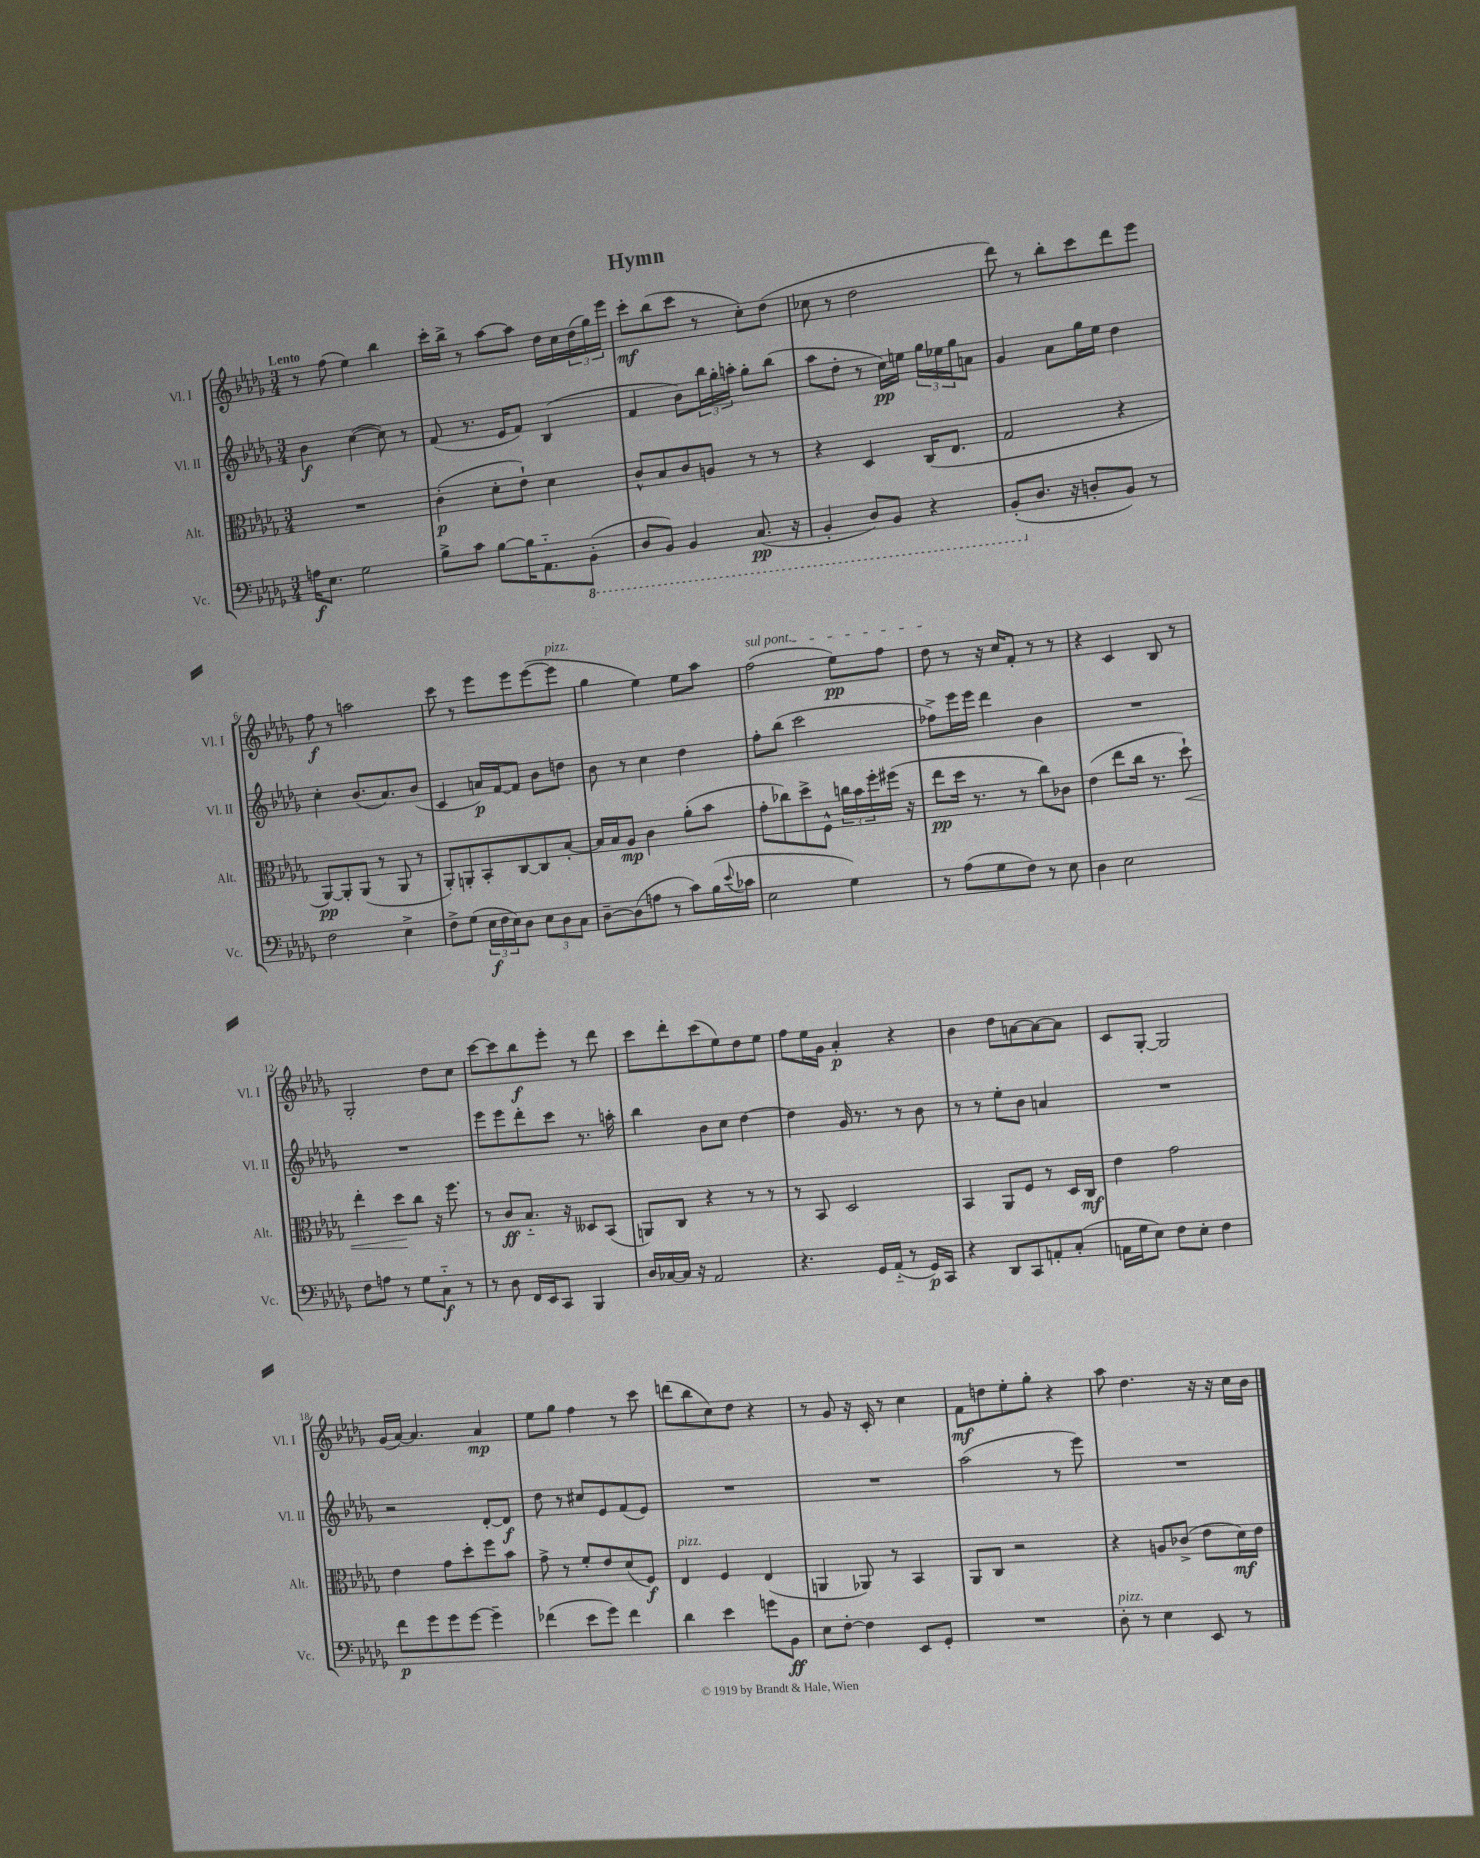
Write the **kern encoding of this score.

**kern	**kern	**kern	**kern
*staff4	*staff3	*staff2	*staff1
*clefF4	*clefC3	*clefG2	*clefG2
*k[b-e-a-d-g-]	*k[b-e-a-d-g-]	*k[b-e-a-d-g-]	*k[b-e-a-d-g-]
*M3/4	*M3/4	*M3/4	*M3/4
16A\LK	2.r	4b-\	8r
8.E-\J	.	.	.
.	.	.	(8ff\
2G-\	.	([4cc\	4ee-\)
.	.	8cc\])	4bb-\
.	.	8r	.
=	=	=	=
8B-^\L	(4c'\	(8f/	16ccc'\LL
.	.	.	16bb-^\JJ
8c\J	.	8.r	8r
[8B-\L	8d-'\L	.	[8aa-\L
.	.	16e-/LK	.
16B-\]K	8e-`\J)	8f/J)	8aa-\]J
8.AA-'~\	.	.	.
.	4d-\	(4B-/	16dd-\LL
.	.	.	16cc\
(8BBB-'\J	.	.	(24dd-\
.	.	.	24gg-\)
.	.	.	24eee-\JJ
=	=	=	=
8DD-/L	8c^^/L	4f/	8ccc'\L
8BBB-/J)	8B-/	.	(8bb-\
4BBB-/	8c/	8b-\L)	8ccc\J
.	8A/J	24bb-\L	8r
.	.	24gg-'\	.
.	.	24aa'\JJ	.
(8.CC/	8r	8gg-'\L	8cc'\L)
.	8r	(8bb-\J	(8dd-\J
16r	.	.	.
=	=	=	=
4BBB-'/	4r	8aa-\L	8cc-\
.	.	8dd-'\J	8r
8DD-/L)	4D-/	8r	2dd-\
8BBB-/J	.	16cc\LL)	.
.	.	16ee\JJ	.
4r	(16C/LK	24gg-\LL	.
.	.	24ee-\	.
.	8.E-/J	.	.
.	.	24gg-\J	.
.	.	8a\J	.
=	=	=	=
(8BBB-'/L	2G-/	4g-/	8ddd-\)
8.D-/J	.	.	8r
.	.	8a-\L	8bb-'\L
16r	.	.	.
8D'/L	.	16gg-\L	8ccc\
.	.	16ee-\JJ	.
8BB-/J)	4r	4dd-\	8ddd-\
8r	.	.	8eee-\J
=	=	=	=
2F\	[8AA-/L)	4cc'\	8ff\
.	8AA-'/]	.	8r
.	(8AA-/J	(8.b-/L	2aa\
.	8r	.	.
.	.	8.a-/)	.
4E-^\	8AA-/	.	.
.	8r	(8b-/J	.
=	=	=	=
8F^\L	8AA-'/L)	4c/	8ccc\
(8G-\J	8AA'/	.	8r
24E-\LL	8BB-'/	16a/LL)	8eee-\L
24F\	.	.	.
.	.	[16f/J	.
24E-\J)	.	.	.
8D-\J	[8C/	8f/]J	8eee-\
12E-\L	8C/]	8b-\L	([8eee-\
12D-\	.	.	.
.	[8B-'/J	8dd\J	8eee-\]J
12C\J	.	.	.
=	=	=	=
[8D-~\L	16B-/]LL	8b-\	4gg-\
.	16B-/J	.	.
(8D-\]	8A-/J	8r	.
8A\J	4c\	4cc\	4ee-\)
8r	.	.	.
8c\L)	(8a-'\L	4dd-\	8ee-\L
(16B-\L	8b-\J	.	8aa-\J
8qqe-/	.	.	.
16c-\JJ	.	.	.
=	=	=	=
2E-\	8g-'\L	8ff'\L	(2ff\
.	8cc-\)	(8bb-\J	.
.	8dd-^\	2ccc\	.
.	8F^^\J	.	.
4G-\)	24cc\LL	.	8ee-\L)
.	24b-\	.	.
.	24ff'\	.	.
.	(16ff#\JJ	.	8ff\J
.	16r	.	.
=	=	=	=
8r	8ee-\L	8ff-^\L)	8dd-\
(8A-\L	16dd-\Jk	16eee-\L	8r
.	8.r	16eee-\JJ	.
8G-\	.	4ddd-\	16r
.	.	.	16cc/LK
8F\J)	8r	.	8f'/J
8r	8cc\L)	4b-\	8r
8E-\	8c-\J	.	8r
=	=	=	=
4D-\	(4e-\	2.r	4r
2E-\	8ee-\L	.	4c/
.	16cc\Jk	.	.
.	8.r	.	.
.	.	.	8B-/
.	8dd-`\)	.	8r
=	=	=	=
8F\L	4ee-'\	2.r	2G-'/
8A\J	.	.	.
8r	8dd-\L	.	.
8G-\L	8cc\J	.	.
8C'~\J	16r	.	8dd-\L
.	8.ff\	.	.
8r	.	.	8cc\J
=	=	=	=
8r	8r	8eee-\L	[8ccc\L
8D-\	8c/L	8eee-\	8ccc\]
16FF/LL	8.B-'~/J	8ddd-'\	8bb-\
16EE-/J	.	.	.
8CC/J	.	8ccc\J	8eee-'\J
.	16r	.	.
4BBB-/	8D--/L	8.r	8r
.	(8BB-/J	.	8ddd-\
.	.	16aa'\	.
=	=	=	=
16D-/LL	8AA/L)	4bb-\	8ccc\L
[16C-/	.	.	.
16C-/]JJ	8C/J	.	8ddd-'\
16r	.	.	.
2AA-/	4r	8b-\L	(8ccc\
.	.	8cc\J	8ee-\)
.	8r	[4dd-\	8dd-\
.	8r	.	8ee-\J
=	=	=	=
4.r	8r	4dd-\]	8ff\L
.	8BB-/	.	16ee-\L
.	.	.	16g-\JJ
.	2D-/	16g-/	4a-'/
.	.	8.r	.
16GG-/LL	.	.	.
(16AA-'~/JJ	.	.	.
8r	.	8r	4r
16GG-/LL)	.	8b-\	.
16CC/JJ	.	.	.
=	=	=	=
4r	4BB-/	8r	4b-\
.	.	8r	.
8DD-/L	8AA-/L	8ee-'\L	8dd-\L
8CC/	8F/J	8b-\J	[8a\
8AA'/	8r	4a/	8a\_
(8C'/J	16D-/LL	.	8a\]J
.	16C/JJ	.	.
=	=	=	=
16AA\LL	4e-\	2.r	8c/L
16G-\J	.	.	.
8E-\J)	.	.	[8G-'/J
8F\L	2g-\	.	2G-/]
8E-'\J	.	.	.
4F\	.	.	.
=	=	=	=
8f\L	4e-\	2r	(16g-/LL
.	.	.	[16a-/JJ)
8g-\	.	.	4.a-/]
8g-\	8g-\L	.	.
[8g-\J	8dd-'\	.	.
4g-~\]	8ff\	[8d-'/L	4a-/
.	8b-\J	8d-/]J	.
=	=	=	=
(4f-\	8g-^\	8dd-\	8ee-\L
.	8r	8r	8gg-\J
8e-\L	8f'/L	8cc#/L	4ff\
8g-\J)	8e-/	8e-/	.
4f-\	(8d-/	(8f/	8r
.	8F/J)	8e-/J)	8ccc\
=	=	=	=
4d-\	4E-/	2.r	(8ddd\L
.	.	.	8bb-\
4e-\	4F/	.	8cc\)
.	.	.	8dd-\J
8g\L	(4E-/	.	4r
8BB-\J	.	.	.
=	=	=	=
8E-\L	4AA/	2.r	8r
[8F'\J	.	.	8g-/
4F\]	8AA-/)	.	16r
.	.	.	16c'/
.	8r	.	8r
8EE-/L	4BB-/	.	4cc\
8GG-'/J	.	.	.
=	=	=	=
2.r	8AA-/L	(2aa-\	8f\L
.	8C/J	.	8dd\
.	2r	.	8ee-'\
.	.	.	8gg-'\J
.	.	8r	4r
.	.	8eee-\)	.
=	=	=	=
8D-'\	4r	2.r	8aa-\
8r	.	.	4.dd-\
4E-\	8A/L	.	.
.	(8c-^/J	.	.
8EE-/	8e-\L	.	16r
.	.	.	16r
8r	16d-\L)	.	16cc\LL
.	16e-\JJ	.	16b-\JJ
==	==	==	==
*-	*-	*-	*-
